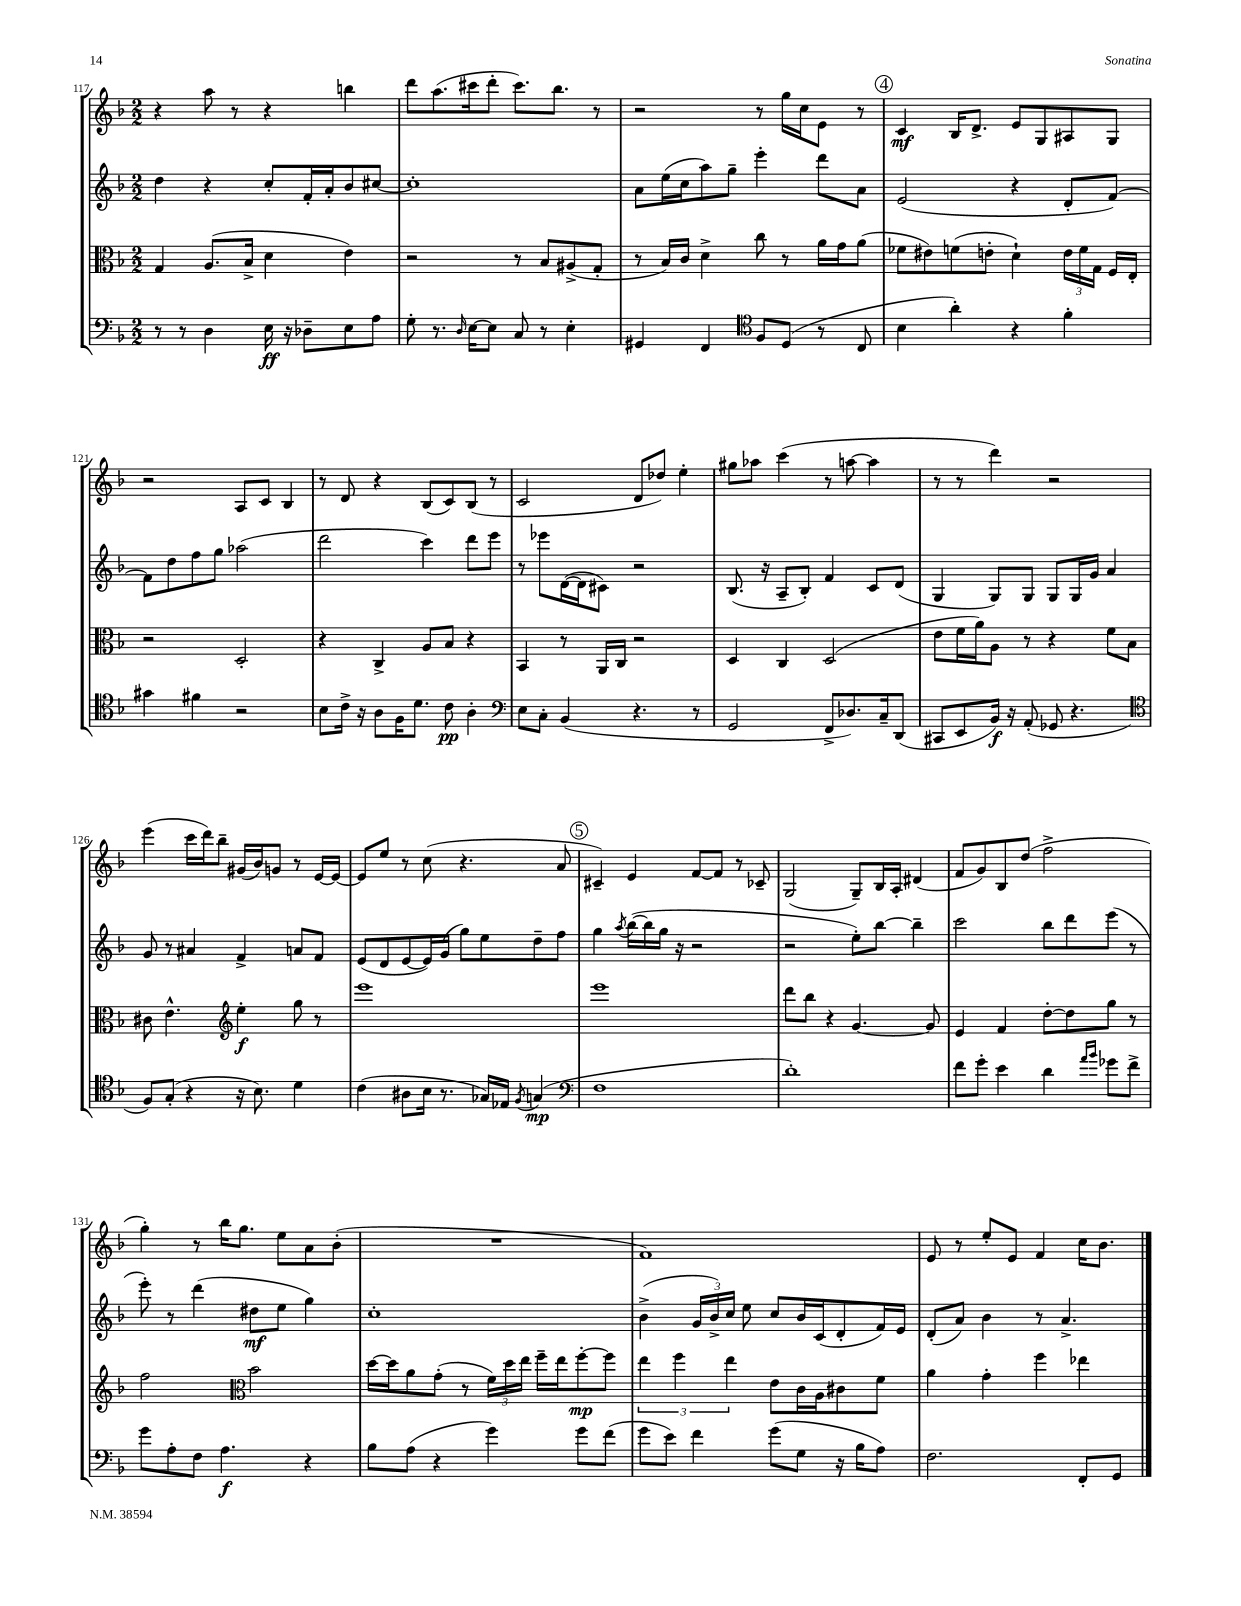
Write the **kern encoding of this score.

**kern	**dynam	**kern	**dynam	**kern	**dynam	**kern	**dynam
*part4	*part4	*part3	*part3	*part2	*part2	*part1	*part1
*staff4	*staff4	*staff3	*staff3	*staff2	*staff2	*staff1	*staff1
*clefF4	*	*clefC3	*	*clefG2	*	*clefG2	*
*k[b-]	*	*k[b-]	*	*k[b-]	*	*k[b-]	*
*M2/2	*	*M2/2	*	*M2/2	*	*M2/2	*
=117	=117	=117	=117	=117	=117	=117	=117
8r	.	4G/	.	4dd\	.	4r	.
8r	.	.	.	.	.	.	.
4D\	.	(8.A/L	.	4r	.	8aa\	.
.	.	.	.	.	.	8r	.
.	.	16B-^/Jk	.	.	.	.	.
16E\	ff	4d\	.	8cc'/L	.	4r	.
16r	.	.	.	.	.	.	.
8D-X~\L	.	.	.	16f'/L	.	.	.
.	.	.	.	16a'/J	.	.	.
8E\	.	4e\)	.	8b-/	.	4bbn\	.
8A\J	.	.	.	[8cc#X/J	.	.	.
=118	=118	=118	=118	=118	=118	=118	=118
8G'\	.	2r	.	1cc#']	.	8ddd\L	.
8.r	.	.	.	.	.	(8.aa\	.
16qqD/	.	.	.	.	.	.	.
[16E\KL	.	.	.	.	.	16ccc#X\k	.
8E\J]	.	.	.	.	.	8ddd'\J	.
8C/	.	8r	.	.	.	8.ccc#\L)	.
8r	.	8B-/L	.	.	.	.	.
.	.	.	.	.	.	8.bb-\J	.
4E'\	.	(8A#X^/	.	.	.	.	.
.	.	8G'/J	.	.	.	8r	.
=119	=119	=119	=119	=119	=119	=119	=119
4GG#X/	.	8r	.	8a\L	.	2r	.
.	.	16B-/LL)	.	(16ee\L	.	.	.
.	.	16c/JJ	.	16cc\J	.	.	.
4FF/	.	4d^\	.	8aa\)	.	.	.
.	.	.	.	8gg~\J	.	.	.
*clefC4	*	*	*	*	*	*	*
8F/L	.	8cc\	.	4eee'\	.	8r	.
(8D/J	.	8r	.	.	.	16gg\LL	.
.	.	.	.	.	.	16cc\J	.
8r	.	16a\LL	.	8ddd\L	.	8e\J	.
.	.	16g\J	.	.	.	.	.
8C/	.	(8a\J	.	8a\J	.	8r	.
!!LO:REH:place=s1:t=4
=120	=120	=120	=120	=120	=120	=120	=120
4B-\	.	8f-X\L	.	(2e/	.	4c/	mf
.	.	8e#X\)	.	.	.	.	.
4a'\)	.	(8fn\	.	.	.	16B-/KL	.
.	.	.	.	.	.	8.d^/J	.
.	.	8en'\J	.	.	.	.	.
4r	.	4d`\)	.	4r	.	8e/L	.
.	.	.	.	.	.	8G/	.
4f'\	.	24e\LL	.	8d'/L	.	8A#X/	.
.	.	24f\	.	.	.	.	.
.	.	24G\JJ	.	.	.	.	.
.	.	16F/LL	.	[8f/J)	.	8G/J	.
.	.	16E'/JJ	.	.	.	.	.
!!LO:LB:g=z
=121	=121	=121	=121	=121	=121	=121	=121
4g#X\	.	2r	.	8f\L]	.	2r	.
.	.	.	.	8dd\	.	.	.
4f#X\	.	.	.	8ff\	.	.	.
.	.	.	.	8gg\J	.	.	.
2r	.	2D'/	.	(2aa-X\	.	8A/L	.
.	.	.	.	.	.	8c/J	.
.	.	.	.	.	.	4B-/	.
=122	=122	=122	=122	=122	=122	=122	=122
8B-\L	.	4r	.	2ddd\	.	8r	.
16c^\Jk	.	.	.	.	.	8d/	.
16r	.	.	.	.	.	.	.
8A\L	.	4C^/	.	.	.	4r	.
16F\K	.	.	.	.	.	.	.
8.d\J	.	.	.	.	.	.	.
.	.	8A/L	.	4ccc\)	.	(8B-/L	.
8c\	pp	8B-/J	.	.	.	8c/)	.
4A'\	.	4r	.	8ddd\L	.	(8B-/J	.
.	.	.	.	8eee\J	.	8r	.
=123	=123	=123	=123	=123	=123	=123	=123
*clefF4	*	*	*	*	*	*	*
8E\L	.	4BB-/	.	8r	.	2c/	.
8C'\J	.	.	.	8eee-X\L	.	.	.
(4BB-/	.	8r	.	([16d\L	.	.	.
.	.	.	.	16d\J]	.	.	.
.	.	16AA/LL	.	8c#X\J)	.	.	.
.	.	16C/JJ	.	.	.	.	.
4.r	.	2r	.	2r	.	8d/L	.
.	.	.	.	.	.	8dd-X/J)	.
.	.	.	.	.	.	4ee'\	.
8r	.	.	.	.	.	.	.
=124	=124	=124	=124	=124	=124	=124	=124
2GG/	.	4D/	.	(8.B-/	.	8gg#X\L	.
.	.	.	.	.	.	8aa-X\J	.
.	.	.	.	16r	.	.	.
.	.	4C/	.	8A~/L	.	(4ccc\	.
.	.	.	.	8B-'/J)	.	.	.
8FF^/L	.	(2D/	.	4f/	.	8r	.
8.D-X/)	.	.	.	.	.	[8aan\	.
.	.	.	.	8c/L	.	4aa\]	.
16C~/k	.	.	.	.	.	.	.
(8DD/J	.	.	.	(8d/J	.	.	.
=125	=125	=125	=125	=125	=125	=125	=125
8CC#X/L	.	8e\L	.	4G/	.	8r	.
8EE/	.	16f\L	.	.	.	8r	.
.	.	16a\J)	.	.	.	.	.
16BB-/Jk)	f	8A\J	.	8G/L)	.	4ddd\)	.
16r	.	.	.	.	.	.	.
(8AA'/	.	8r	.	8G/J	.	.	.
8GG-X/	.	4r	.	8G/L	.	2r	.
4.r	.	.	.	16G/L	.	.	.
.	.	.	.	16g/JJ	.	.	.
.	.	8f\L	.	4a/	.	.	.
.	.	8B-\J	.	.	.	.	.
!!LO:LB:g=z
=126	=126	=126	=126	=126	=126	=126	=126
*clefC4	*	*	*	*	*	*	*
8F/L)	.	8c#X\	.	8g/	.	(4eee\	.
(8G'/J	.	4.e^^\	.	8r	.	.	.
4r	.	.	.	4a#X/	.	16ccc\LL	.
.	.	.	.	.	.	16ddd\J)	.
.	.	.	.	.	.	8bb-~\J	.
*	*	*clefG2	*	*	*	*	*
16r	.	4ee'\	f	4f^/	.	(16g#X/LL	.
8.B-\)	.	.	.	.	.	16b-/J)	.
.	.	.	.	.	.	8gn/J	.
4d\	.	8gg\	.	8an/L	.	8r	.
.	.	8r	.	8f/J	.	[16e/LL	.
.	.	.	.	.	.	16e/JJ_	.
=127	=127	=127	=127	=127	=127	=127	=127
(4c\	.	1eee	.	(8e/L	.	8e/L]	.
.	.	.	.	8d/	.	8ee/J	.
8A#X\L	.	.	.	[8e/	.	8r	.
16B-\Jk	.	.	.	16e/L])	.	(8cc\	.
8.r	.	.	.	(16g/JJ	.	.	.
.	.	.	.	8gg\L)	.	4.r	.
16G-X/LL)	.	.	.	8ee\	.	.	.
16E-X/JJ	.	.	.	.	.	.	.
8qF/	.	.	.	.	.	.	.
(4Gn/	mp	.	.	8dd~\	.	.	.
.	.	.	.	8ff\J	.	8a/	.
!!LO:REH:place=s1:t=5
=128	=128	=128	=128	=128	=128	=128	=128
*clefF4	*	*	*	*	*	*	*
1F	.	1eee	.	4gg\	.	4c#X~/)	.
.	.	.	.	8qaa/	.	.	.
.	.	.	.	([16bb-\LL	.	4e/	.
.	.	.	.	16bb-\]	.	.	.
.	.	.	.	16gg\JJ	.	.	.
.	.	.	.	16r	.	.	.
.	.	.	.	2r	.	[8f/L	.
.	.	.	.	.	.	8f/J]	.
.	.	.	.	.	.	8r	.
.	.	.	.	.	.	8c-X~/	.
=129	=129	=129	=129	=129	=129	=129	=129
1d')	.	8ddd\L	.	2r	.	(2G/	.
.	.	8bb-\J	.	.	.	.	.
.	.	4r	.	.	.	.	.
.	.	[4.g/	.	8ee'\L)	.	8G~/L)	.
.	.	.	.	[8bb-\J	.	16B-/L	.
.	.	.	.	.	.	16A'/JJ	.
.	.	.	.	4bb-~\]	.	(4d#X/	.
.	.	8g/]	.	.	.	.	.
=130	=130	=130	=130	=130	=130	=130	=130
8f\L	.	4e/	.	2ccc\	.	8f/L	.
8g'\J	.	.	.	.	.	8g/)	.
4e\	.	4f/	.	.	.	8B-/	.
.	.	.	.	.	.	(8dd/J	.
4d\	.	[8dd'\L	.	8bb-\L	.	2ff^\	.
.	.	8dd\]	.	8ddd\	.	.	.
16qqa/LL	.	.	.	.	.	.	.
16qqb-/JJ	.	.	.	.	.	.	.
8g-X\L	.	8gg\J	.	(8eee\J	.	.	.
8f^\J	.	8r	.	8r	.	.	.
!!LO:LB:g=z
=131	=131	=131	=131	=131	=131	=131	=131
8g\L	.	2ff\	.	8eee'\)	.	4gg'\)	.
8A'\	.	.	.	8r	.	.	.
8F\J	.	.	.	(4ddd\	.	8r	.
4.A\	f	.	.	.	.	16bb-\KL	.
.	.	.	.	.	.	8.gg\J	.
*	*	*clefC3	*	*	*	*	*
.	.	2b-\	.	8dd#X\L	mf	.	.
.	.	.	.	8ee\J	.	8ee\L	.
4r	.	.	.	4gg\)	.	8a\	.
.	.	.	.	.	.	(8b-'\J	.
=132	=132	=132	=132	=132	=132	=132	=132
8B-\L	.	[16dd\LL	.	1cc'	.	1r	.
.	.	16dd\J]	.	.	.	.	.
(8A\J	.	8a\	.	.	.	.	.
4r	.	(8g'\J	.	.	.	.	.
.	.	8r	.	.	.	.	.
4g\)	.	24f\LL)	.	.	.	.	.
.	.	24dd\	.	.	.	.	.
.	.	24ee\JJ	.	.	.	.	.
.	.	16ff~\LL	.	.	.	.	.
.	.	16ee\J	.	.	.	.	.
8g\L	.	[8ff'\	mp	.	.	.	.
(8f\J	.	8ff\J]	.	.	.	.	.
=133	=133	=133	=133	=133	=133	=133	=133
8g\L	.	6ee\	.	(4b-^\	.	1f)	.
8e\J)	.	.	.	.	.	.	.
.	.	6ff\	.	.	.	.	.
4f\	.	.	.	24g/LL	.	.	.
.	.	.	.	24b-^/)	.	.	.
.	.	6ee\	.	24cc/JJ	.	.	.
.	.	.	.	8ee\	.	.	.
(8g\L	.	8e\L	.	8cc/L	.	.	.
8G\J	.	16c\L	.	16b-/L	.	.	.
.	.	16A\J	.	(16c/J	.	.	.
16r	.	8c#X\	.	8d'/	.	.	.
16B-\KL	.	.	.	.	.	.	.
8A\J)	.	8f\J	.	16f/L)	.	.	.
.	.	.	.	16e/JJ	.	.	.
=134	=134	=134	=134	=134	=134	=134	=134
2.F\	.	4a\	.	(8d'/L	.	8e/	.
.	.	.	.	8a/J)	.	8r	.
.	.	4g'\	.	4b-\	.	8ee'/L	.
.	.	.	.	.	.	8e/J	.
.	.	4ff\	.	8r	.	4f/	.
.	.	.	.	4.a^/	.	.	.
8FF'/L	.	4ee-X\	.	.	.	16cc\KL	.
.	.	.	.	.	.	8.b-\J	.
8GG/J	.	.	.	.	.	.	.
==	==	==	==	==	==	==	==
*-	*-	*-	*-	*-	*-	*-	*-
